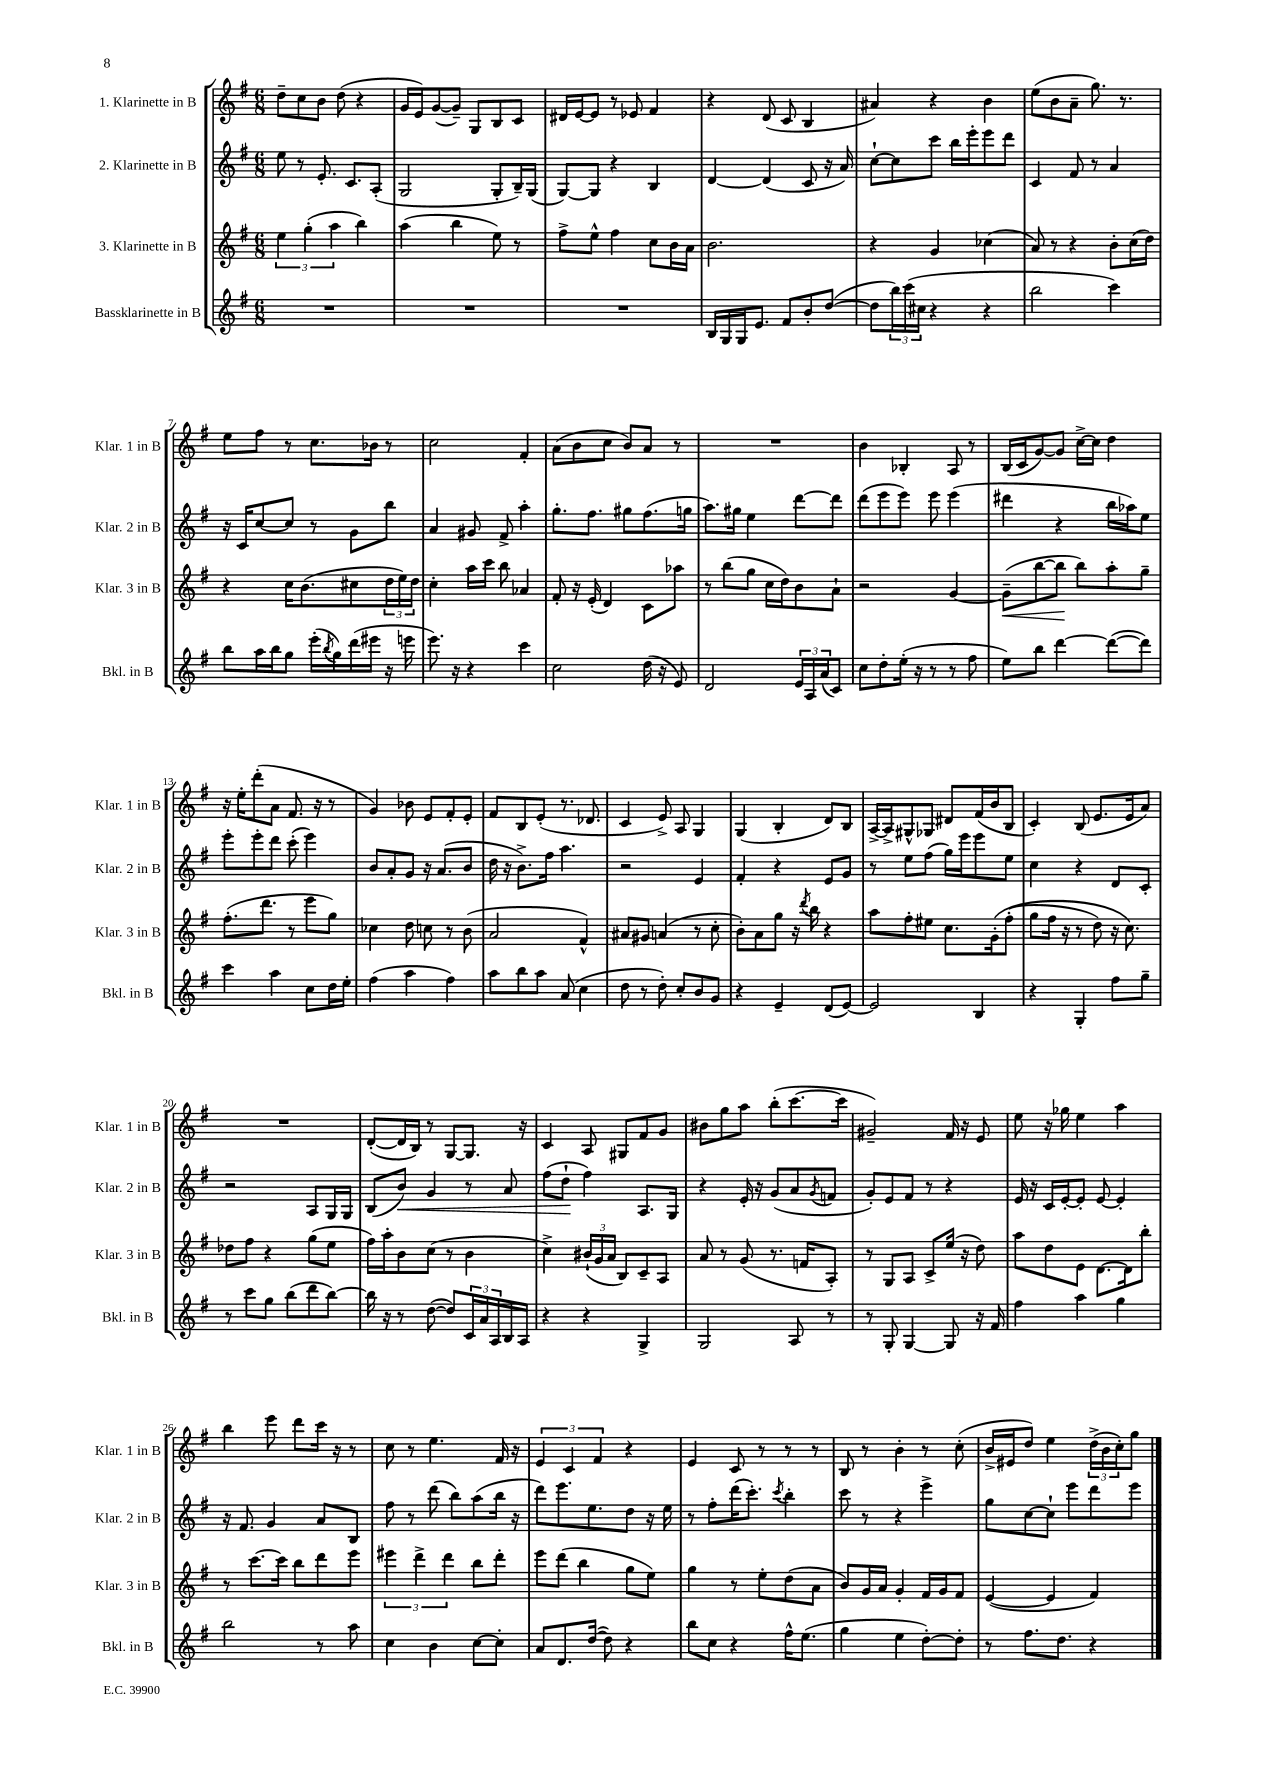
<<
\new StaffGroup <<
\new Staff = "s0" \with { instrumentName = "1. Klarinette in B" shortInstrumentName = "Klar. 1 in B" } {
    \clef treble \key g \major \numericTimeSignature \time 6/8
    d''8-- c''8 b'8 d''8( r4 |
    g'16 e'16) g'8~( g'8--) g8 b8 c'8 |
    dis'16 e'16~ e'8 r8 ees'8 fis'4 |
    r4 d'8( c'8 b4 |
    ais'4) r4 b'4 |
    e''8( b'8 a'8-- g''8.) r8. |
    e''8 fis''8 r8 c''8. bes'16 r8 |
    c''2 fis'4-. |
    a'8( b'8 c''8 b'8) a'8 r8 |
    R2. |
    b'4 bes4-. a8 r8 |
    b16( c'16 g'8~) g'8 c''16~-> c''16 d''4 |
    r16 e''16-. d'''8-.( a'8 fis'8. r16 r8 |
    g'4) bes'8 e'8 fis'8-. e'8-. |
    fis'8 b8 e'8-.( r8. des'8. |
    c'4 e'8->) a8 g4 |
    g4( b4-. d'8) b8 |
    a16~-> a16-> gis8-^ ges8 dis'8 fis'16( b'16 b8 |
    c'4-.) b8( e'8. e'16 a'8) |
    R2. |
    d'8~-.( d'16 b16) r8 g8~ g8. r16 |
    c'4 a8 gis8 fis'8 g'8 |
    bis'8 g''8 a''8 b''8-.( c'''8.~ c'''16 |
    gis'2--) fis'16 r16 e'8 |
    e''8 r16 ges''16 e''4 a''4 |
    b''4 e'''8 d'''8 c'''16 r16 r8 |
    c''8 r8 e''4. fis'16 r16 |
    \tuplet 3/2 { e'4 c'4 fis'4 } r4 |
    e'4 c'8 r8 r8 r8 |
    b8 r8 b'4-. r8 c''8-.( |
    b'16-> eis'16 d''8) e''4 \tuplet 3/2 { d''16->( b'16 c''16-.) } g''8 \bar "|." |
}
\new Staff = "s1" \with { instrumentName = "2. Klarinette in B" shortInstrumentName = "Klar. 2 in B" } {
    \clef treble \key g \major \numericTimeSignature \time 6/8
    e''8 r8 e'8.-. c'8. a8-.( |
    g2 g8-. b16--) g16( |
    g8~) g8 r4 b4 |
    d'4~ d'4( c'8 r16 a'16) |
    c''8~-! c''8 c'''8 b''16 e'''16-. e'''8 d'''8 |
    c'4 fis'8 r8 a'4 |
    r16 c'16 c''8~ c''8 r8 g'8 b''8 |
    a'4 gis'8 fis'8-> a''4-. |
    g''8.-. fis''8. gis''8 fis''8.( g''16 |
    a''8.) gis''16 e''4 d'''8~ d'''8 |
    d'''8( e'''8 e'''8) e'''8 e'''4( |
    dis'''4 r4 b''16 aes''16) e''8 |
    e'''8-. e'''8-. d'''8 c'''8-.( e'''4) |
    b'8 a'8-. g'8 r16 a'8.( b'8 |
    d''16 r16 b'8.->) fis''16 a''4. |
    r2 e'4 |
    fis'4-. r4 e'8 g'8 |
    r8 e''8 fis''8( g''16) e'''16 e'''8 e''8 |
    c''4 r4 d'8 c'8-. |
    r2 a8 g16 g16 |
    b8( b'8\<) g'4 r8 a'8 |
    fis''8( d''8-!\! fis''4) a8. g16 |
    r4 e'16-. r16 g'8( a'8 \acciaccatura { g'8 } f'8 |
    g'8-.) e'8 fis'8 r8 r4 |
    e'16 r16 c'16 e'16~-. e'8-. e'8~ e'4-. |
    r16 fis'8. g'4 a'8 b8 |
    fis''8 r8 d'''8( b''8) a''8( b''16 r16 |
    d'''8) e'''8. e''8. d''8 r16 e''16 |
    r8 fis''8-. d'''16( c'''8.-.) \acciaccatura { c'''8 } b''4-. |
    c'''8 r8 r4 e'''4-> |
    g''8 c''8~ c''8-! e'''8 d'''8 e'''8 \bar "|." |
}
\new Staff = "s2" \with { instrumentName = "3. Klarinette in B" shortInstrumentName = "Klar. 3 in B" } {
    \clef treble \key g \major \numericTimeSignature \time 6/8
    \tuplet 3/2 { e''4 g''4-.( a''4 } b''4) |
    a''4( b''4 e''8) r8 |
    fis''8-> e''8-^ fis''4 c''8 b'16 a'16 |
    b'2. |
    r4 g'4 ces''4( |
    a'8) r8 r4 b'8-. c''16( d''16) |
    r4 c''16 b'8.( cis''8 \tuplet 3/2 { d''16 e''16) d''16 } |
    c''4-. a''16 c'''16 b''8 aes'4 |
    fis'8-. r16 e'16-.( d'4) c'8 aes''8 |
    r8 b''8( g''8 c''16 d''16) b'8 a'8-! |
    r2 g'4~ |
    g'8--\<( b''8~ b''8\! b''8) a''8-. g''8-- |
    fis''8.-.( d'''8. r8 e'''8 g''8) |
    ces''4 d''8 c''8 r8 b'8( |
    a'2 fis'4-^) |
    ais'8 gis'8 a'4( r8 c''8-. |
    b'8-.) a'8 g''8 r16 \acciaccatura { d'''8 } b''16 r4 |
    a''8 fis''8-. eis''8 c''8. g'16-.\( fis''8-.( |
    g''8 fis''16 r16 r8 d''8) r16 c''8.\) |
    des''8 fis''8 r4 g''8( e''8 |
    fis''16) a''16-. b'8 c''8( r8 b'4 |
    c''4->) \tuplet 3/2 { bis'16-!( g'16 a'16 } b8) c'8-- a8 |
    a'8 r8 g'8( r8. f'16 a8-.) |
    r8 g8 a8 c'8-> e''16( r16 d''8) |
    a''8 d''8 e'8 d'8.~ d'16 b''8-. |
    r8 c'''8.~ c'''16 b''8 d'''8 e'''8 |
    \tuplet 3/2 { eis'''4 d'''4-> d'''4 } b''8 d'''8-. |
    e'''8 d'''8( b''4 g''8 e''8) |
    g''4 r8 e''8-. d''8( a'8 |
    b'8) g'16 a'16 g'4-. fis'16 g'16 fis'8 |
    e'4~( e'4 fis'4) \bar "|." |
}
\new Staff = "s3" \with { instrumentName = "Bassklarinette in B" shortInstrumentName = "Bkl. in B" } {
    \clef treble \key g \major \numericTimeSignature \time 6/8
    R2. |
    R2. |
    R2. |
    b16 g16 g16 e'8. fis'8 b'8-. d''8~( |
    d''8 \tuplet 3/2 { b''16) c'''16( cis''16 } r4 r4 |
    b''2 c'''4) |
    b''8 a''16 b''16 g''8 e'''16-.( \acciaccatura { b''8 } g''16) d'''16( eis'''16 r16 e'''16 |
    e'''8.) r16 r4 c'''4 |
    c''2 d''16( r16 e'8) |
    d'2 \tuplet 3/2 { e'16 a16 a'16( } c'8) |
    c''8 d''8-. e''16-.( r16 r8 r8 fis''8 |
    e''8) b''8 d'''4~ d'''8~( d'''8) |
    c'''4 a''4 c''8 d''16 e''16-. |
    fis''4( a''4 fis''4) |
    a''8 b''8 a''8 a'8( c''4 |
    d''8 r8 d''8-.) c''8-. b'8 g'8 |
    r4 e'4-- d'8( e'8~) |
    e'2 b4 |
    r4 g4-. fis''8 g''8-- |
    r8 c'''8 g''8 b''8( d'''8 b''8~) |
    b''16 r16 r8 d''8~( d''8) \tuplet 3/2 { c'16 a'16 a16 } b16 a16 |
    r4 r4 g4-> |
    g2 a8 r8 |
    r8 g8-. g4~ g8 r16 fis'16 |
    fis''4 a''4 g''4 |
    b''2 r8 a''8 |
    c''4 b'4 c''8~ c''8-. |
    a'8 d'8. d''16~( d''8) r4 |
    b''8 c''8 r4 fis''16-^ e''8.( |
    g''4 e''4 d''8~-.) d''8-. |
    r8 fis''8. d''8. r4 \bar "|." |
}
>>
>>
